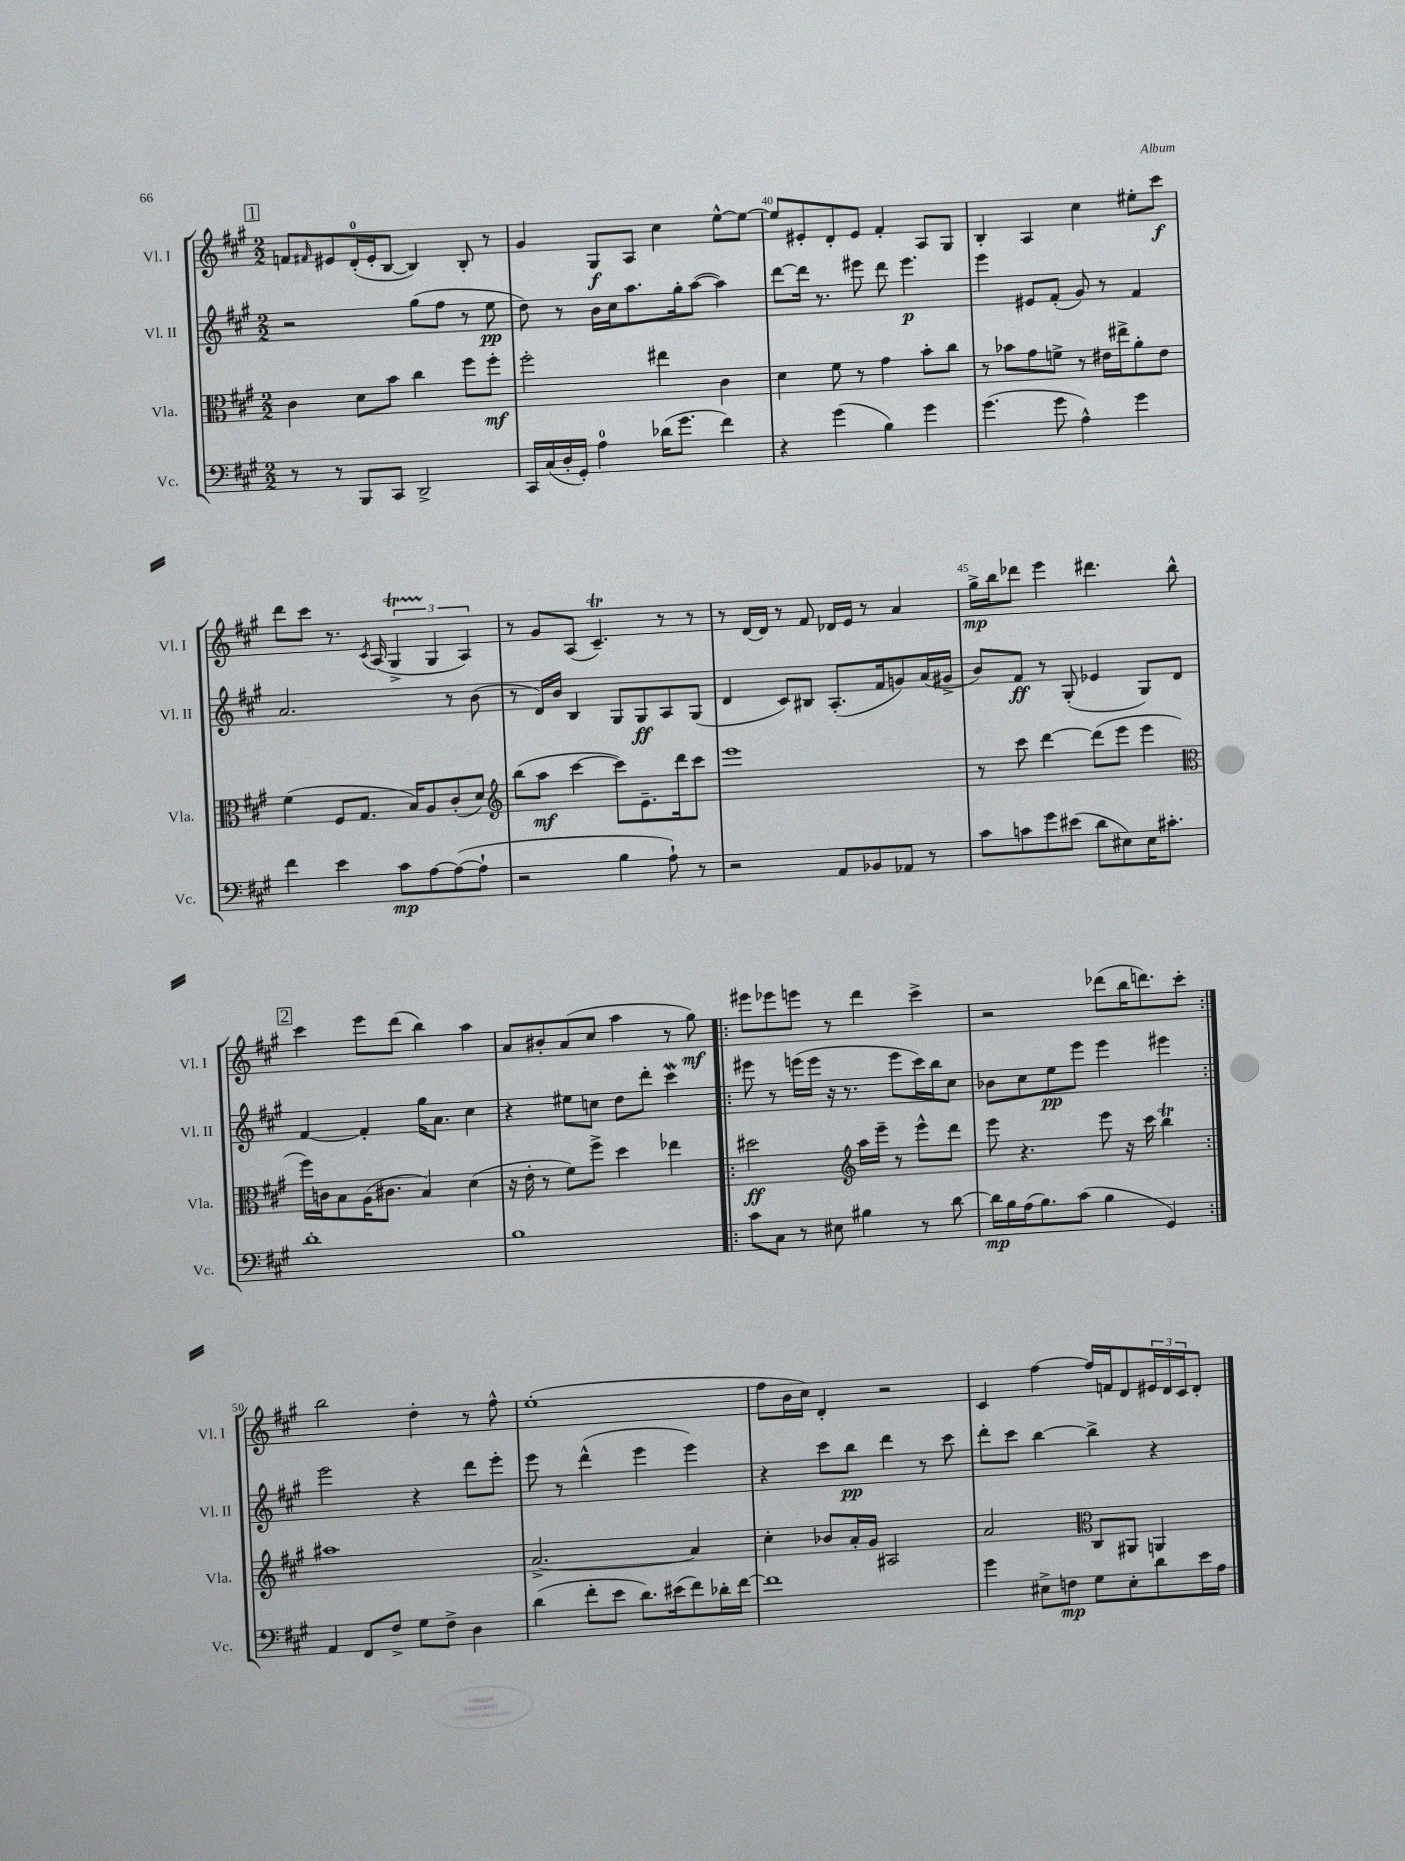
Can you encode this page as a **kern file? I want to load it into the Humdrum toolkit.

**kern	**kern	**kern	**kern
*staff4	*staff3	*staff2	*staff1
*clefF4	*clefC3	*clefG2	*clefG2
*k[f#c#g#]	*k[f#c#g#]	*k[f#c#g#]	*k[f#c#g#]
*M2/2	*M2/2	*M2/2	*M2/2
8r	4c#	2r	8f
.	.	.	16qqf#
8r	.	.	8e#
8BBB	8d	.	(16d'
.	.	.	16e#'
8CC#	8b	.	[8B
2DD^	4cc#	(8gg#	4B])
.	.	8ff#	.
.	8ff#	8r	8B'
.	8ff#'	8ee	8r
=	=	=	=
16CC#	2ff#'	8dd)	4g#
(16C#	.	.	.
16D'	.	8r	.
16GG#')	.	.	.
4A	.	16b	8G#
.	.	16cc#	.
.	.	8.aa	8A
(16d-	4ee#	.	4cc#
8.g#	.	16gg#'	.
.	.	([8aa	.
4f#)	4c#	4aa])	[8ee^^
.	.	.	8ee_
=	=	=	=
4r	4d	[8ddd	8ee]
.	.	16ddd]	8e#'
.	.	8.r	.
(4g#	8f#	.	8d'
.	8r	8eee#	8e#
4B)	4g#	8ddd	4f#'
.	.	4.eee#	.
4g#	8b'	.	8A
.	8cc#	.	8G#
=	=	=	=
(4.g#	8r	4eee	4B'
.	8b-	.	.
.	8g#	8e#	4A
8g#	8f^	(8f#'	.
4A^^)	8r	8g#)	4cc#
.	16e#	8r	.
.	16ee#^	.	.
4g#	8a'	4f#	8ee#'
.	8e#	.	8ccc#
=	=	=	=
4f#	(4f#	2.a	8ddd
.	.	.	8ccc#
4e	8F#	.	8.r
.	8.G#	.	.
.	.	.	8qc#
.	.	.	(16A
8c#	.	.	6G#^
.	16B)	.	.
[8A	8A	.	.
.	.	.	6G#
(8A_	(8c#'	8r	.
.	.	.	6A)
8A`]	8d)	(8b	.
=	=	=	=
*	*clefG2	*	*
2r	(8bb	8r	8r
.	8aa	16d)	8g#
.	.	16b	.
.	[4ccc#	4B	(8A
.	.	.	4.c#~)
4B	8ccc#])	8G#	.
.	8.e~	8G#	.
8A`)	.	8A	8r
.	16ddd	.	.
8r	8ccc#	(8G#	8r
=	=	=	=
2r	1eee	4d	8r
.	.	.	[16d
.	.	.	16d]
.	.	8c#)	8r
.	.	8B#	8f#
8AA	.	(8.A'	16d-
.	.	.	16e
8BB-	.	.	8r
.	.	16f#	.
8AA-	.	8g)	4a
8r	.	(16a	.
.	.	16g#^	.
=	=	=	=
8c#	8r	8b)	16gg#^
.	.	.	16bb
8c	8ccc#	8f#	8ddd-
8g#	[4ddd	8r	4eee
(8e#	.	(8G#'	.
8d	(8ddd]	4e-	4.ddd#
8E#)	8eee	.	.
16E#	4eee	8G#)	.
8.c#'	.	.	.
.	.	8d	8bb^^
=	=	=	=
*	*clefC3	*	*
1d'	16ff#)	[4f#	4ccc#
.	16c	.	.
.	8B	.	.
.	(16A	4f#']	8eee
.	8.c#	.	.
.	.	.	(8ddd
.	4B)	16gg#	4bb)
.	.	8.a	.
.	(4d	4cc#	4aa
=	=	=	=
1B	16r	4r	8a
.	16e'	.	.
.	8r	.	8b#'
.	8f#)	8ee#	(8a
.	8ff#^	8cc	8cc#
.	4dd	8dd	4aa
.	.	8ddd'	.
.	4ee-	4ccc#	8r
.	.	.	8gg#)
=!|:	=!|:	=!|:	=!|:
8c#	2dd#	8eee#	8eee#
8C#	.	8r	8eee-
8r	.	(16eee	8eee
.	.	16eee	.
8E#	.	16r	8r
.	.	8.r	.
*	*clefG2	*	*
4B#	16aa	.	4ddd
.	16eee~	.	.
.	8r	8eee	.
8r	8eee^^	16ccc#)	4ccc#^
.	.	16bb	.
[8d	8ddd	8cc#	.
=	=	=	=
16d]	8eee	8b-	2r
16B	.	.	.
(16A	4.r	8cc#	.
8.B)	.	.	.
.	.	8ee	.
(8c#	.	8eee	.
4B	8eee	4eee	(8ddd-
.	16r	.	16bb
.	16ccc#	.	8.ddd)
4GG#)	4bb	4eee#	.
.	.	.	8ccc#'
=:|!	=:|!	=:|!	=:|!
4AA	1aa#	2eee	2bb
8FF#	.	.	.
8F#^	.	.	.
8G#	.	4r	4dd'
8F#^	.	.	.
4D	.	8ddd	8r
.	.	8eee'	8ff#^^
=	=	=	=
(4d	[2.a^	8eee	(1ee'
.	.	8r	.
8f#'	.	(4ddd^^	.
8e	.	.	.
8.d)	.	4eee	.
(16e#	.	.	.
8f#)	4a]	4eee)	.
16d-'	.	.	.
[16f#	.	.	.
=	=	=	=
1f#]	4cc#'	4r	8ff#
.	.	.	16b
.	.	.	16cc#)
.	8b-	8ccc#	4d'
.	16a'	8bb	.
.	16g#	.	.
.	2A#	4ddd	2r
.	.	8r	.
.	.	8ccc#	.
=	=	=	=
4g#	2a	8ddd'	4c#
.	.	8ccc#	.
8E#^	.	[4bb	[4ff#
8F	.	.	.
*	*clefC3	*	*
8G#	8C#	4bb^]	16ff#]
.	.	.	16f
8E#'	8AA#	.	8d
8d	4AA	4r	24e#
.	.	.	24d
.	.	.	24c#
16e	.	.	8d'
16A	.	.	.
==	==	==	==
*-	*-	*-	*-
